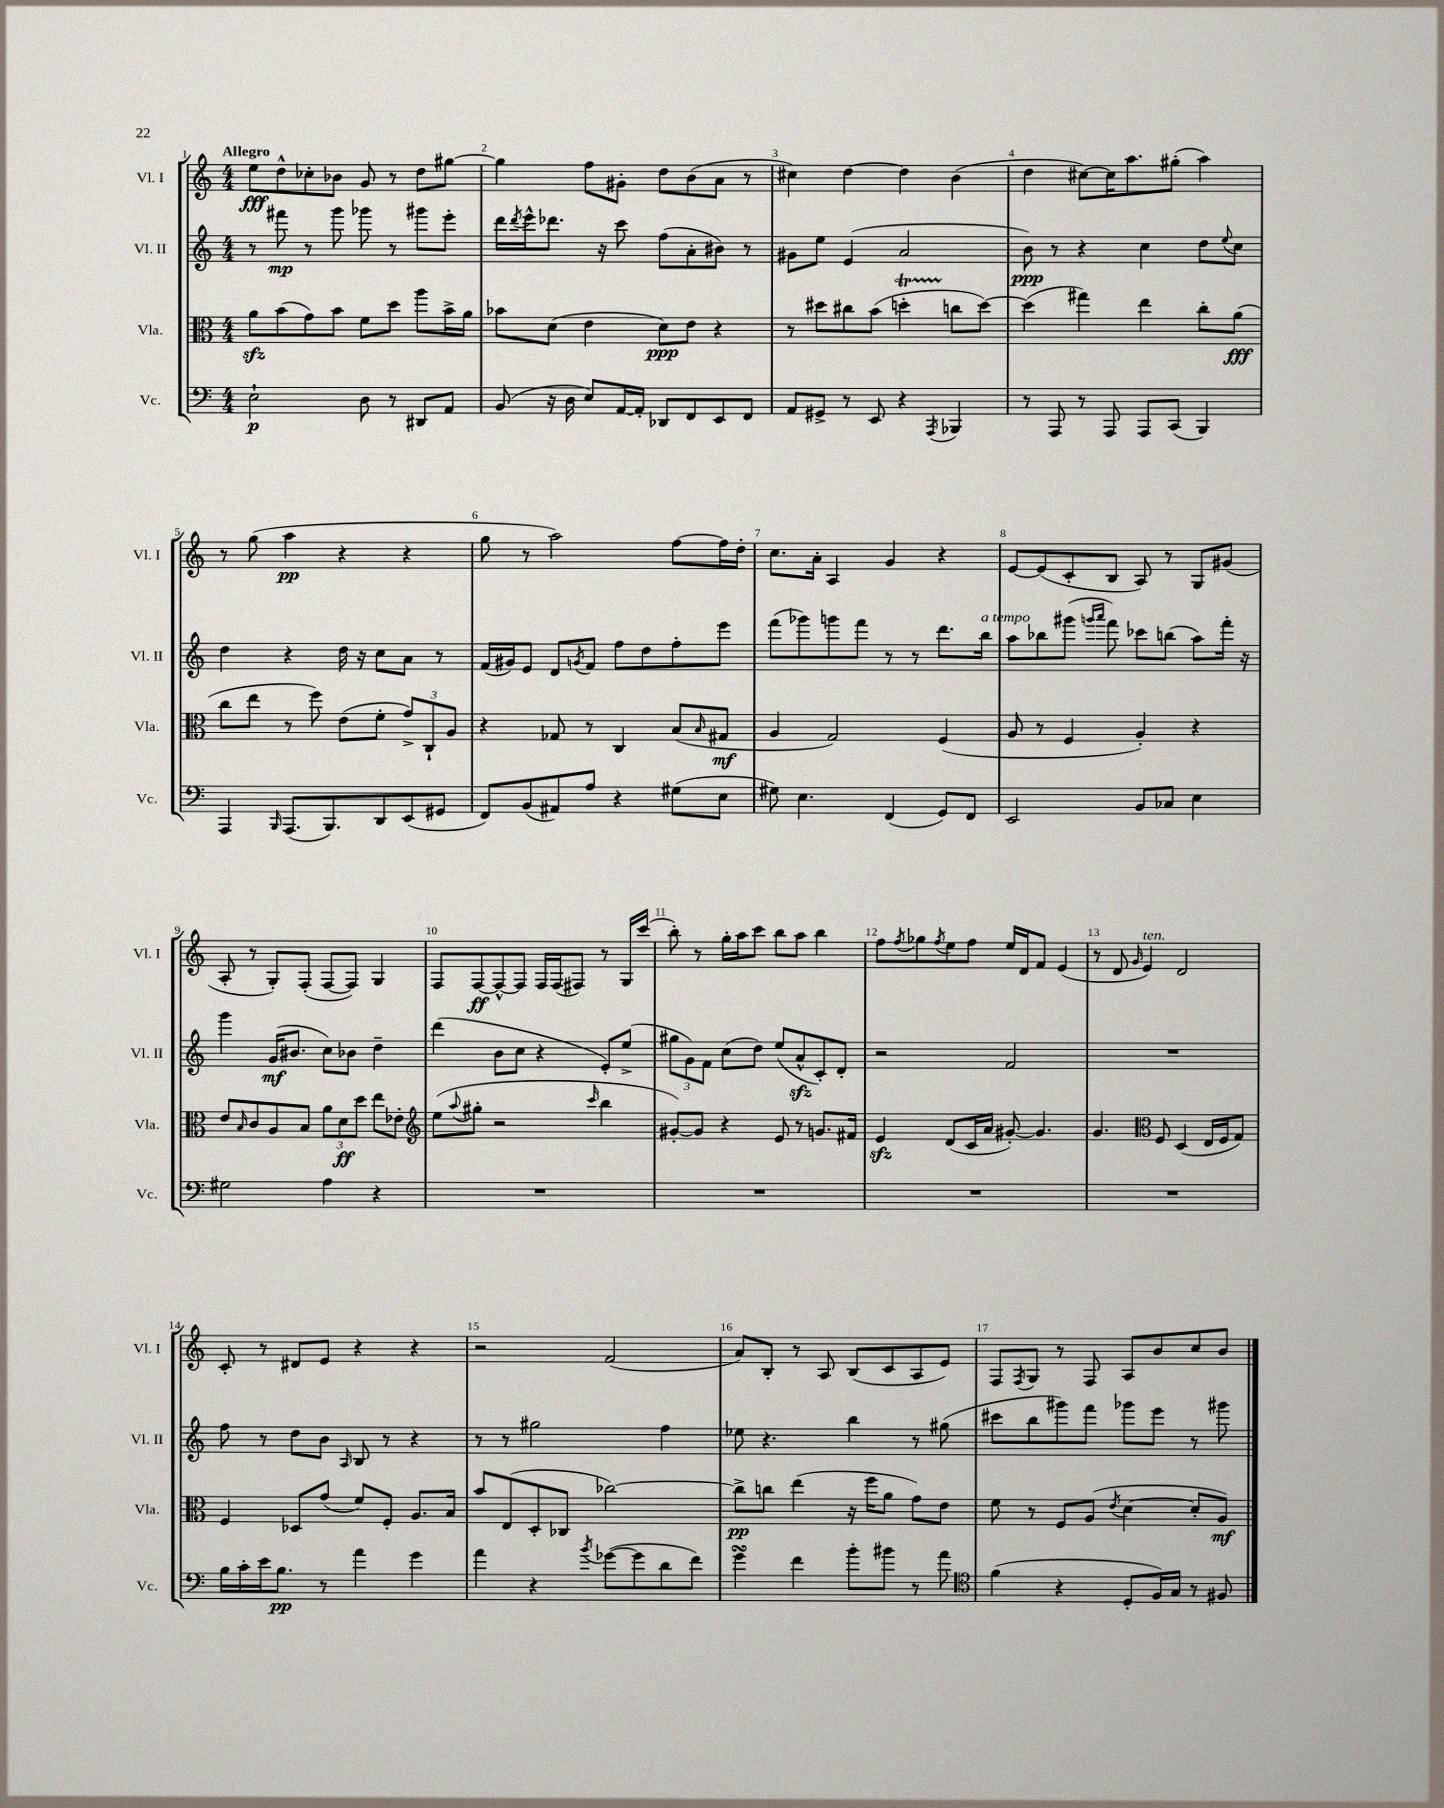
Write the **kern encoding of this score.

**kern	**kern	**kern	**kern
*staff4	*staff3	*staff2	*staff1
*clefF4	*clefC3	*clefG2	*clefG2
*k[]	*k[]	*k[]	*k[]
*M4/4	*M4/4	*M4/4	*M4/4
2E`	8a	8r	8ee
.	(8b	8fff#	8dd^^
.	8g)	8r	8cc-'
.	8b	8ggg	8b-
8D	8f	8ggg-	8g
8r	8dd	8r	8r
8DD#	8aa	8ggg#	8dd
8AA	16b^	8eee'	[8gg#
.	16a	.	.
=	=	=	=
(8BB	8b-	16ddd	4gg#]
.	.	8qddd	.
.	.	16eee^^	.
16r	(8d	8.ddd-	.
16D	.	.	.
8E)	4e	.	8ff
.	.	16r	.
[16AA	.	8ccc	8g#'
16AA']	.	.	.
8DD-	8d)	(8ff	8dd
8FF	8e	8a'	(8b
8EE	4r	8b#)	8a
8FF	.	8r	8r
=	=	=	=
8AA	8r	8g#	4cc#)
8GG#^	8dd#	8ee	.
8r	8cc#	(4e	[4dd
8EE	(8b	.	.
4r	4dd'	2a	4dd]
8qAAA	.	.	.
4BBB-	8cc	.	(4b
.	[8dd)	.	.
=	=	=	=
8r	(4dd]	8b)	4dd
8AAA	.	8r	.
8r	4gg#)	4r	[8cc#)
8AAA	.	.	16cc#]
.	.	.	8.aa
8AAA	4ee	4cc	.
(8CC	.	.	(8gg#'
4BBB)	8cc'	8dd	4aa)
.	.	8qqee	.
.	(8a	8cc	.
=	=	=	=
4AAA	8cc	4dd	8r
.	8ee	.	(8gg
16qqBBB	.	.	.
(8.AAA	8r	4r	4aa
.	8ff)	.	.
8.BBB)	.	.	.
.	(8e	16dd	4r
.	.	16r	.
8DD	8f'	8cc	.
(8EE	12g^)	8a	4r
.	12C`	.	.
8GG#	.	8r	.
.	12A	.	.
=	=	=	=
8FF)	4r	(16f	8gg
.	.	16g#)	.
(8BB	.	8e	8r
8AA#)	8G-	8d	2aa)
.	.	8qg	.
8A	8r	8f	.
4r	4C	8ff	.
.	.	8dd	.
(8G#	(8B	8ff'	[8ff
.	16qqB	.	.
8E	8G#	8eee	16ff]
.	.	.	16dd'
=	=	=	=
8G#)	4A	(8fff	8.cc
4.E	.	8ggg-)	.
.	.	.	16a'
.	2G)	8ggg	4A
.	.	8fff	.
(4FF	.	8r	4g
.	.	8r	.
8GG)	(4F	8.ddd	4r
8FF	.	.	.
.	.	16bb	.
=	=	=	=
2EE	8A	8aa	[8e
.	8r	8bb-	(8e]
.	4F	(8ggg#	8c'
.	.	16qqggg	.
.	.	16qqaaa	.
.	.	8fff)	8B
8BB	4A')	8ccc-	8A)
8C-	.	(8bb	8r
4E	4r	8aa)	8G
.	.	16fff'	(8g#
.	.	16r	.
=	=	=	=
2G#	8e	4ggg	8A'
.	16qqB	.	.
.	8c	.	8r
.	8A	(16g	8G')
.	.	8.b#	.
.	8B	.	(8F'
4A	12a	8cc)	[8F
.	12d	.	.
.	.	8b-	8F])
.	12dd	.	.
4r	8ee	4dd~	4G
.	8e-'	.	.
=	=	=	=
*	*clefG2	*	*
1r	(8ee	(4ddd	8F
.	8qqaa	.	.
.	8gg#'	.	[8F
.	2r	8b	8F^^_
.	.	8cc	8F]
.	.	4r	16F
.	.	.	(16F
.	.	.	8F#)
.	16qqccc	.	.
.	4bb	8e')	8r
.	.	(8ee^	16G
.	.	.	(16ccc
=	=	=	=
1r	[8g#')	12gg#	8bb')
.	.	12g)	.
.	8g#]	.	8r
.	.	12f	.
.	4r	(8cc	16gg'
.	.	.	16aa
.	.	8dd)	8ccc
.	8e	(8ee	8bb
.	8r	8a^^	8aa
.	8.g	8c')	4bb
.	.	8d'	.
.	16f#	.	.
=	=	=	=
1r	4e	2r	8ff
.	.	.	8qff
.	.	.	8gg-
.	.	.	8qff
.	(8d	.	8ee
.	16c	.	8ff
.	16a	.	.
.	[8g#')	2f	16ee
.	.	.	16d
.	4.g#]	.	8f
.	.	.	(4e
=	=	=	=
1r	4.g	1r	8r
.	.	.	8d
.	.	.	16qqg
.	.	.	4e)
*	*clefC3	*	*
.	8F	.	.
.	(4D	.	2d
.	16E	.	.
.	16F	.	.
.	8G)	.	.
=	=	=	=
16B	4F	8ff	8c'
16c'	.	.	.
16e	.	8r	8r
8.B	.	.	.
.	8D-	8dd	8d#
8r	(8g	8b	8e
.	.	16qqA	.
4a	8f)	8B	4r
.	8F'	8r	.
4g	8.A	4r	4r
.	16B	.	.
=	=	=	=
4a	8b	8r	2r
.	(8E	8r	.
4r	8D'	2gg#	.
.	8C-	.	.
8qb	.	.	.
([8g-	[2cc-)	.	(2f
8g-]	.	.	.
8d	.	4ff	.
8f)	.	.	.
=	=	=	=
4g	8cc-^]	8ee-	8a)
.	8cc	4.r	8B'
4f	(4ee	.	8r
.	.	.	8A
8b'	16r	4bb	(8B
.	16ff	.	.
8b#	8a	.	8c
8r	8g)	8r	8A
8a	8e	(8gg#	8e)
=	=	=	=
*clefC4	*	*	*
(4f	8f	8ccc#	8F
.	.	.	8qF
.	8r	8bb	8G
4r	8F	8ggg#)	8r
.	(8A	8fff	8F
.	8qe	.	.
8D'	[4d	8ggg-	8A
16F)	.	8eee	8b
16G	.	.	.
8r	8d']	8r	8cc
8F#	8A)	8ggg#	8b
==	==	==	==
*-	*-	*-	*-
